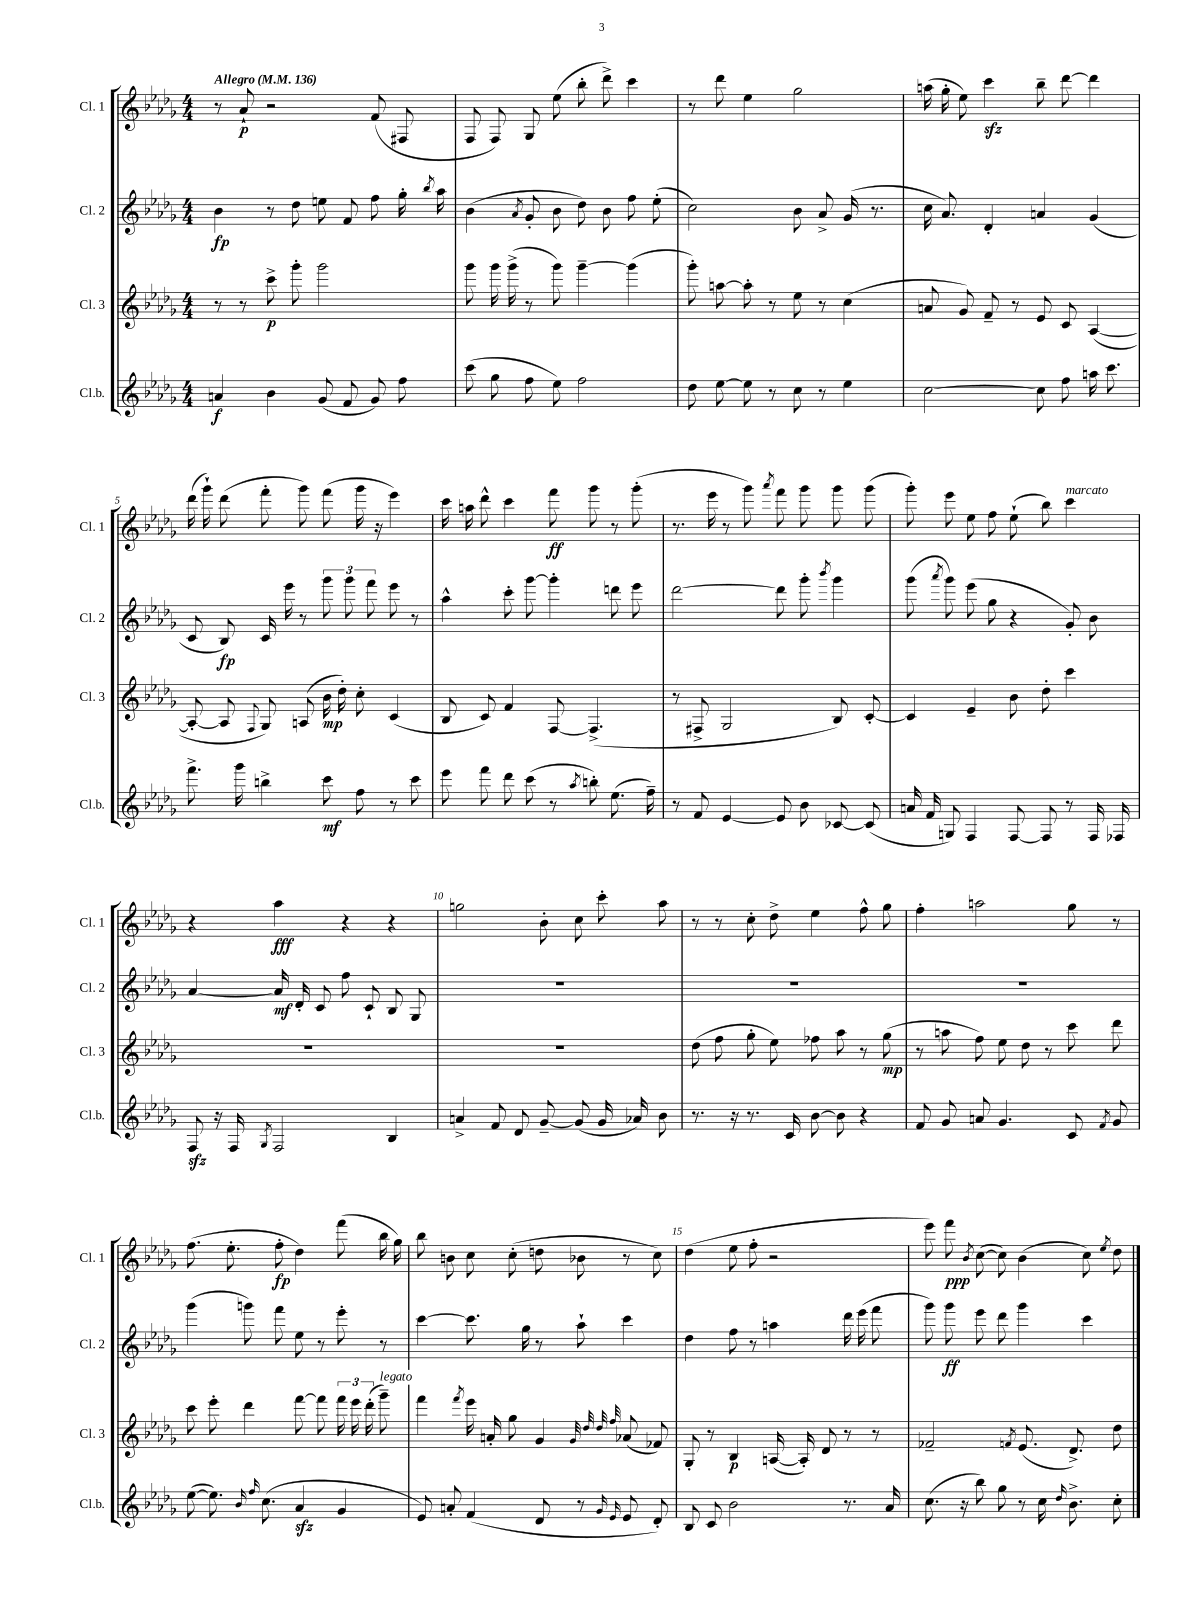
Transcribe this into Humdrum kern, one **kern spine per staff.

**kern	**kern	**kern	**kern
*staff4	*staff3	*staff2	*staff1
*clefG2	*clefG2	*clefG2	*clefG2
*k[b-e-a-d-g-]	*k[b-e-a-d-g-]	*k[b-e-a-d-g-]	*k[b-e-a-d-g-]
*M4/4	*M4/4	*M4/4	*M4/4
*MM136	*MM136	*MM136	*MM136
4a/	8r	4b-\	8r
.	8r	.	8a-`/
4b-\	8ccc^\	8r	2r
.	8ggg-'\	8dd-\	.
(8g-/	2ggg-\	8ee\	.
8f/	.	8f/	.
8g-/)	.	8ff\	(8f/
8ff\	.	16gg-'\	8F#/
.	.	8qbb-/	.
.	.	16aa-\	.
=	=	=	=
(8ccc\	8ggg-\	(4b-\	8F/
8gg-\	16ggg-\	.	8F/)
.	(16ggg-^\	.	.
.	.	8qa-/	.
8ff\	8r	8g-'/	8G-/
8ee-\)	8ggg-\)	8b-\	(8ee-\
2ff\	[4ggg-~\	8dd-\)	8bb-'\
.	.	8b-\	8ddd-^\)
.	(4ggg-\]	8ff\	4ccc\
.	.	(8ee-'\	.
=	=	=	=
8dd-\	8ggg-'\)	2cc\)	8r
[8ee-\	[8aa\	.	8ddd-\
8ee-\]	8aa'\]	.	4ee-\
8r	8r	.	.
8cc\	8ee-\	8b-\	2gg-\
8r	8r	8a-^/	.
4ee-\	(4cc\	(16g-/	.
.	.	8.r	.
=	=	=	=
[2cc\	8a/	16cc\	(16aa\
.	.	8.a-/)	16gg-'\
.	8g-/)	.	8ee-\)
.	8f~/	4d-'/	4ccc\
.	8r	.	.
8cc\]	8e-/	4a/	8bb-~\
8ff\	8c/	.	[8ddd-\
16aa\	([4A-/	(4g-/	4ddd-\]
8.ccc\	.	.	.
=	=	=	=
8.fff^\	8A-'/_	8c/	(16ddd-\
.	.	.	16ggg-`\)
.	8A-/]	8B-/)	(8ddd-\
16ggg-\	.	.	.
.	8qqF/	.	.
4bb^\	8G-/)	16c/	8fff'\
.	.	16eee-\	.
.	(8A/	8r	8ggg-\)
8ccc\	16b-\	12ggg-\	(8fff\
.	16dd-'\)	.	.
.	.	12ggg-\	.
8ff\	8cc'\	.	16ggg-\
.	.	12fff\	.
.	.	.	16r
8r	(4c/	8eee-\	4eee-\)
8ccc\	.	8r	.
=	=	=	=
8eee-\	8B-/	4aa-^^\	16ccc\
.	.	.	16aa\
8fff\	8c/)	.	8ddd-^^\
8ddd-\	4f/	8ccc'\	4ccc\
(8ccc\	.	[8ggg-\	.
8r	[8F/	4ggg-'\]	8fff\
8qaa-/	.	.	.
8bb'\)	(4.F^/]	.	8ggg-\
(8.ee-\	.	8ddd\	8r
.	.	8eee-\	(8ggg-'\
16ff~\)	.	.	.
=	=	=	=
8r	8r	[2ddd-\	8.r
8f/	8F#^/	.	.
.	.	.	16eee-\
[4e-/	2G-/	.	8r
.	.	.	8ggg-\)
.	.	.	8qaaa-/
8e-/]	.	8ddd-\]	8fff\
8b-\	.	8ggg-'\	8ggg-\
.	.	8qbbb-/	.
[8c-/	8B-/)	4ggg-\	8ggg-\
(8c-/]	[8c'/	.	(8ggg-\
=	=	=	=
16a/	4c/]	(8ggg-\	8ggg-'\)
16f/	.	.	.
.	.	8qaaa-/	.
8G/)	.	8ggg-\)	8eee-\
4F/	4e-~/	(8eee-\	8ee-\
.	.	8gg-\	8ff\
[8F/	8b-\	4r	(8ee-`\
8F/]	8dd-'\	.	8bb-\)
8r	4ccc\	8g-'/)	4ccc\
16F/	.	8b-\	.
16F-/	.	.	.
=	=	=	=
8F/	1r	[4a-/	4r
16r	.	.	.
16F/	.	.	.
8qG-/	.	.	.
2F/	.	16a-/]	4aa-\
.	.	16d-'/	.
.	.	8c/	.
.	.	8ff\	4r
.	.	8c`/	.
4B-/	.	8B-/	4r
.	.	8G-/	.
=	=	=	=
4a^/	1r	1r	2gg\
8f/	.	.	.
8d-/	.	.	.
[8g-~/	.	.	8b-'\
(8g-/]	.	.	8cc\
16g-/	.	.	8ccc'\
16a-/)	.	.	.
8b-\	.	.	8aa-\
=	=	=	=
8.r	(8dd-\	1r	8r
.	8ff\	.	8r
16r	.	.	.
8.r	8gg-'\	.	8cc'\
.	8ee-\)	.	8dd-^\
16c/	.	.	.
[8b-\	8ff-\	.	4ee-\
8b-\]	8aa-\	.	.
4r	8r	.	8ff^^\
.	(8gg-\	.	8gg-\
=	=	=	=
8f/	8r	1r	4ff'\
8g-/	8aa\	.	.
8a/	8ff\)	.	2aa\
4.g-/	8ee-\	.	.
.	8dd-\	.	.
.	8r	.	.
8c/	8ccc\	.	8gg-\
8qf/	.	.	.
8g-/	8ddd-\	.	8r
=	=	=	=
([8ee-\	8ccc\	(4ggg-\	(8.ff\
8.ee-\])	8eee-'\	.	.
.	.	.	8.ee-'\
.	4ddd-\	8ggg\)	.
16qqb-/	.	.	.
16qqff/	.	.	.
(8.cc\	.	.	.
.	.	8fff\	8ff'\
4a-/	[8fff\	8ee-\	4dd-\)
.	8fff\]	8r	.
4g-/	24fff\	8eee-'\	(8fff\
.	24eee-\	.	.
.	(24ddd-'\	.	.
.	8ggg-~\)	8r	16bb-\
.	.	.	16gg-\)
=	=	=	=
8e-/)	4fff\	[4ccc\	8bb-\
8a'/	.	.	8b\
.	8qfff/	.	.
(4f/	16eee-\	8.ccc\]	8cc\
.	16a'/	.	.
.	8gg-\	.	(8cc'\
.	.	16gg-\	.
8d-/	4g-/	8r	8dd\
8r	.	8aa-`\	8b-\
.	32qqg-/	.	.
.	32qqdd-/	.	.
16qqg-/	32qqdd-/	.	.
16qqe-/	32qqff/	.	.
8e-/	(8a-/	4ccc\	8r
8d-'/)	8f-/)	.	8cc\)
=	=	=	=
8B-/	8G-'/	4dd-\	(4dd-\
8c/	8r	.	.
2b-\	4B-/	8ff\	8ee-\
.	.	8r	8ff'\
.	([16A/	4aa\	2r
.	16A'/])	.	.
.	8d-/	.	.
8.r	8r	16ddd-\	.
.	.	(16eee-\	.
.	8r	8fff\	.
16a-/	.	.	.
=	=	=	=
(8.cc\	2f-~/	8ggg-\)	8eee-\)
.	.	8ggg-\	8fff\
16r	.	.	.
.	.	.	8qb-/
8bb-\)	.	8eee-\	([8cc\
8gg-\	.	8ddd-\	8cc\])
.	8qf/	.	.
8r	(8.e-/	4ggg-\	(4b-\
16cc\	.	.	.
16qqdd-/	.	.	.
8.b-^\	8.d-^/)	.	.
.	.	4ccc\	8cc\)
.	.	.	8qee-/
8cc'\	8dd-\	.	8dd-\
==	==	==	==
*-	*-	*-	*-
